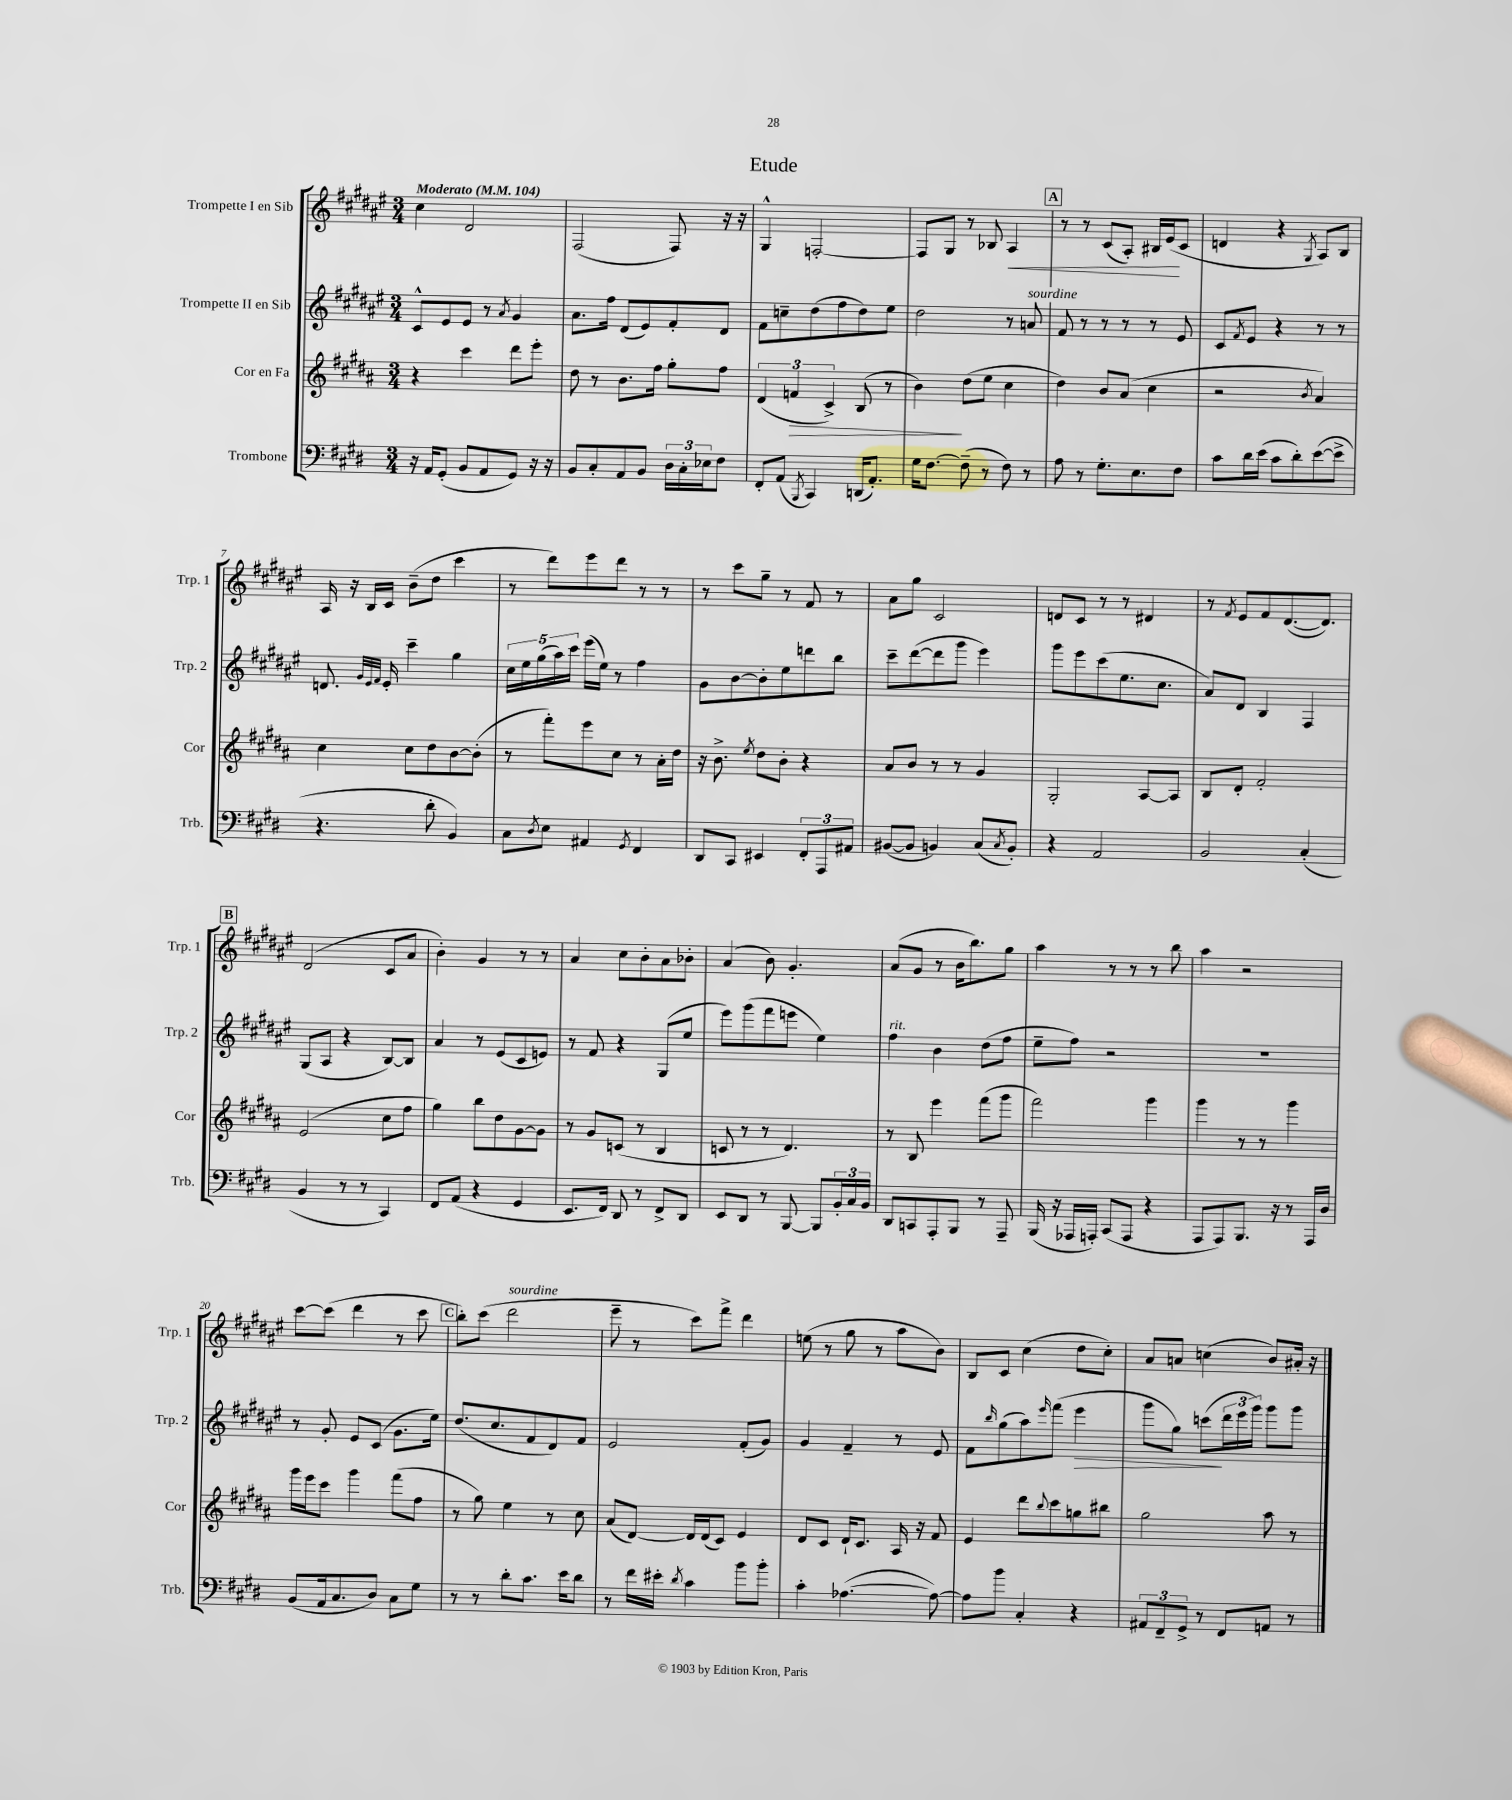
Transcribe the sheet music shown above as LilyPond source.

\header { title = "Etude" }
<<
\new StaffGroup <<
\new Staff = "s0" \with { instrumentName = "Trompette I en Sib" shortInstrumentName = "Trp. 1" } {
    \clef treble \key fis \major \numericTimeSignature \time 3/4 \tempo "Moderato" 4 = 104
    cis''4 dis'2 |
    fis2( fis8) r16 r16 |
    gis4-^ f2~-. |
    f8 gis8 r8 bes8 ais4\< |
    \mark \markup { \box "A" } r8 r8 cis'8( ais8-.) bis16 eis'16\!( cis'8 |
    d'4 r4 \acciaccatura { gis8 } ais8) b8 |
    ais16 r16 b16 cis'16 b'8--( dis''8 cis'''4 |
    r8 dis'''8) eis'''8 dis'''8 r8 r8 |
    r8 cis'''8 gis''8-- r8 fis'8 r8 |
    ais'8 gis''8 cis'2 |
    d'8 cis'8 r8 r8 dis'4 |
    r8 \acciaccatura { fis'8 } eis'8 fis'8 dis'8.~( dis'8.) |
    \mark \markup { \box "B" } dis'2( cis'8 ais'8 |
    b'4-.) gis'4 r8 r8 |
    ais'4 cis''8 b'8-. ais'8 bes'8-. |
    ais'4( b'8) gis'4.-. |
    ais'8( gis'8 r8 b'16 b''8.) gis''8 |
    ais''4 r8 r8 r8 b''8 |
    ais''4 r2 |
    cis'''8~ cis'''8( dis'''4 r8 cis'''8 |
    \mark \markup { \box "C" } b''8-.) cis'''8( dis'''2^\markup { \italic "sourdine" } |
    eis'''8-- r8 cis'''8) fis'''8-> dis'''4 |
    e''8( r8 gis''8 r8 ais''8 b'8) |
    b8 cis'8 cis''4( dis''8 cis''8-.) |
    ais'8 a'8 c''4( b'8) ais'16-. r16 \bar "|." |
}
\new Staff = "s1" \with { instrumentName = "Trompette II en Sib" shortInstrumentName = "Trp. 2" } {
    \clef treble \key fis \major \numericTimeSignature \time 3/4
    cis'8-^ eis'8 eis'8 r8 \acciaccatura { ais'8 } gis'4 |
    ais'8. fis''16 dis'8( eis'8) fis'8-. dis'8 |
    fis'8 c''8-- dis''8( fis''8 dis''8) eis''8 |
    dis''2 r8 a'8^\markup { \italic "sourdine" } |
    \mark \markup { \box "A" } fis'8 r8 r8 r8 r8 eis'8 |
    cis'8 \acciaccatura { fis'8 } eis'8 r4 r8 r8 |
    d'8. \grace { gis'32 eis'32 fis'32 } eis'16-. cis'''4-- gis''4 |
    \tuplet 5/4 { cis''16 eis''16 gis''16( ais''16) cis'''16 } eis'''16( eis''16) r8 fis''4 |
    gis'8 b'8~ b'8-. eis''8 d'''8 b''8 |
    cis'''8-- dis'''8~( dis'''8 gis'''8 eis'''4) |
    gis'''8 eis'''8 cis'''8( eis''8. cis''8. |
    ais'8) dis'8 b4 fis4 |
    \mark \markup { \box "B" } gis8( ais8 r4 b8~) b8 |
    ais'4 r8 eis'8( cis'8 e'8) |
    r8 fis'8 r4 gis8( eis''8 |
    eis'''8) gis'''8( fis'''8 e'''8 eis''4) |
    fis''4^\markup { \italic "rit." } b'4 dis''8( fis''8 |
    eis''8-- fis''8) r2 |
    R2. |
    r8 gis'8-. eis'8 cis'8( gis'8. eis''16) |
    \mark \markup { \box "C" } dis''8.( cis''8. fis'8 dis'8) fis'8 |
    eis'2 fis'8-.( gis'8) |
    gis'4 fis'4-- r8 eis'8 |
    fis'8 \grace { b''16 } gis''8( ais''8) \grace { eis'''16 } fis'''8( eis'''4\> |
    gis'''8 gis''8) c'''8\!( \tuplet 3/2 { dis'''16 eis'''16 gis'''16) } gis'''8 gis'''8 \bar "|." |
}
\new Staff = "s2" \with { instrumentName = "Cor en Fa" shortInstrumentName = "Cor" } {
    \clef treble \key b \major \numericTimeSignature \time 3/4
    r4 cis'''4 dis'''8 e'''8-. |
    dis''8 r8 b'8. fis''16 gis''8-. fis''8 |
    \tuplet 3/2 { dis'4( f'4\> cis'4->) } b8( r8 |
    b'4\!) dis''8( e''8 cis''4 |
    \mark \markup { \box "A" } dis''4) b'8 ais'8( cis''4 |
    r2 \acciaccatura { b'8 } ais'4) |
    cis''4 cis''8 dis''8 b'8~ b'8-.( |
    r8 fis'''8-.) e'''8 cis''8 r8 ais'16-. dis''16 |
    r16 b'8.-> \acciaccatura { e''8 } dis''8 b'8-. r4 |
    ais'8 b'8 r8 r8 gis'4 |
    gis2-. ais8~ ais8 |
    b8 dis'8-. fis'2-. |
    \mark \markup { \box "B" } e'2( cis''8 fis''8 |
    gis''4) b''8 dis''8 gis'8~ gis'8 |
    r8 gis'8 c'8( r8 b4 |
    c'8 r8 r8 dis'4.) |
    r8 b8 e'''4 fis'''8( gis'''8 |
    fis'''2) gis'''4 |
    gis'''4 r8 r8 gis'''4 |
    gis'''16 e'''16 cis'''8 gis'''4 fis'''8( fis''8 |
    \mark \markup { \box "C" } r8 gis''8) e''4 r8 cis''8 |
    ais'8( dis'8~) dis'16 dis'16( cis'8) e'4 |
    dis'8 cis'8 dis'16-! cis'8. ais16 r16 fis'8 |
    e'4 dis'''8 \appoggiatura { b''8 } cis'''8 g''8 bis''8 |
    gis''2 ais''8 r8 \bar "|." |
}
\new Staff = "s3" \with { instrumentName = "Trombone" shortInstrumentName = "Trb." } {
    \clef bass \key e \major \numericTimeSignature \time 3/4
    r16 a,16 gis,8-.( b,8 a,8 gis,8) r16 r16 |
    b,8 cis8-. a,8 b,8 \tuplet 3/2 { dis16 cis16-. ees16 } fis8 |
    fis,8-. a,8( \acciaccatura { b,,8 } cis,4) d,16( a,8.-.) |
    gis16 fis8.~ fis8--( r8 fis8) r8 |
    \mark \markup { \box "A" } a8 r8 gis8.-. e8. fis8 |
    cis'8 dis'16 e'16( cis'8 dis'8-.) e'8~( e'8-> |
    r4. dis'8-. b,4) |
    cis8 \acciaccatura { dis8 } e8 ais,4 \acciaccatura { gis,8 } fis,4 |
    dis,8 cis,8 eis,4 \tuplet 3/2 { fis,8-. a,,8 ais,8 } |
    bis,8~( bis,8 b,4) cis8( \acciaccatura { cis8 } b,8-.) |
    r4 a,2 |
    b,2 cis4-.( |
    \mark \markup { \box "B" } b,4 r8 r8 cis,4) |
    fis,8 a,8( r4 gis,4 |
    e,8. fis,16) dis,8 r8 fis,8-> dis,8 |
    e,8 dis,8 r8 b,,8~ b,,8 \tuplet 3/2 { b,16-. cis16 b,16 } |
    dis,8 c,8 a,,8-. b,,8 r8 a,,8-- |
    b,,16( r16 aes,,16 a,,16-.) cis,8( a,,8 r4 |
    a,,8 a,,8) b,,8. r16 r8 a,,16 dis16 |
    b,8( a,16 cis8. dis8) cis8 gis8 |
    \mark \markup { \box "C" } r8 r8 dis'8-. cis'8. e'16 dis'8 |
    r8 fis'16 eis'16-. \acciaccatura { dis'8 } cis'4 b'8 b'8-. |
    cis'4-. aes4.~( aes8~) |
    aes8 b'8 cis4-. r4 |
    \tuplet 3/2 { ais,8 fis,8-- gis,8-> } r8 fis,8 a,8 r8 \bar "|." |
}
>>
>>
